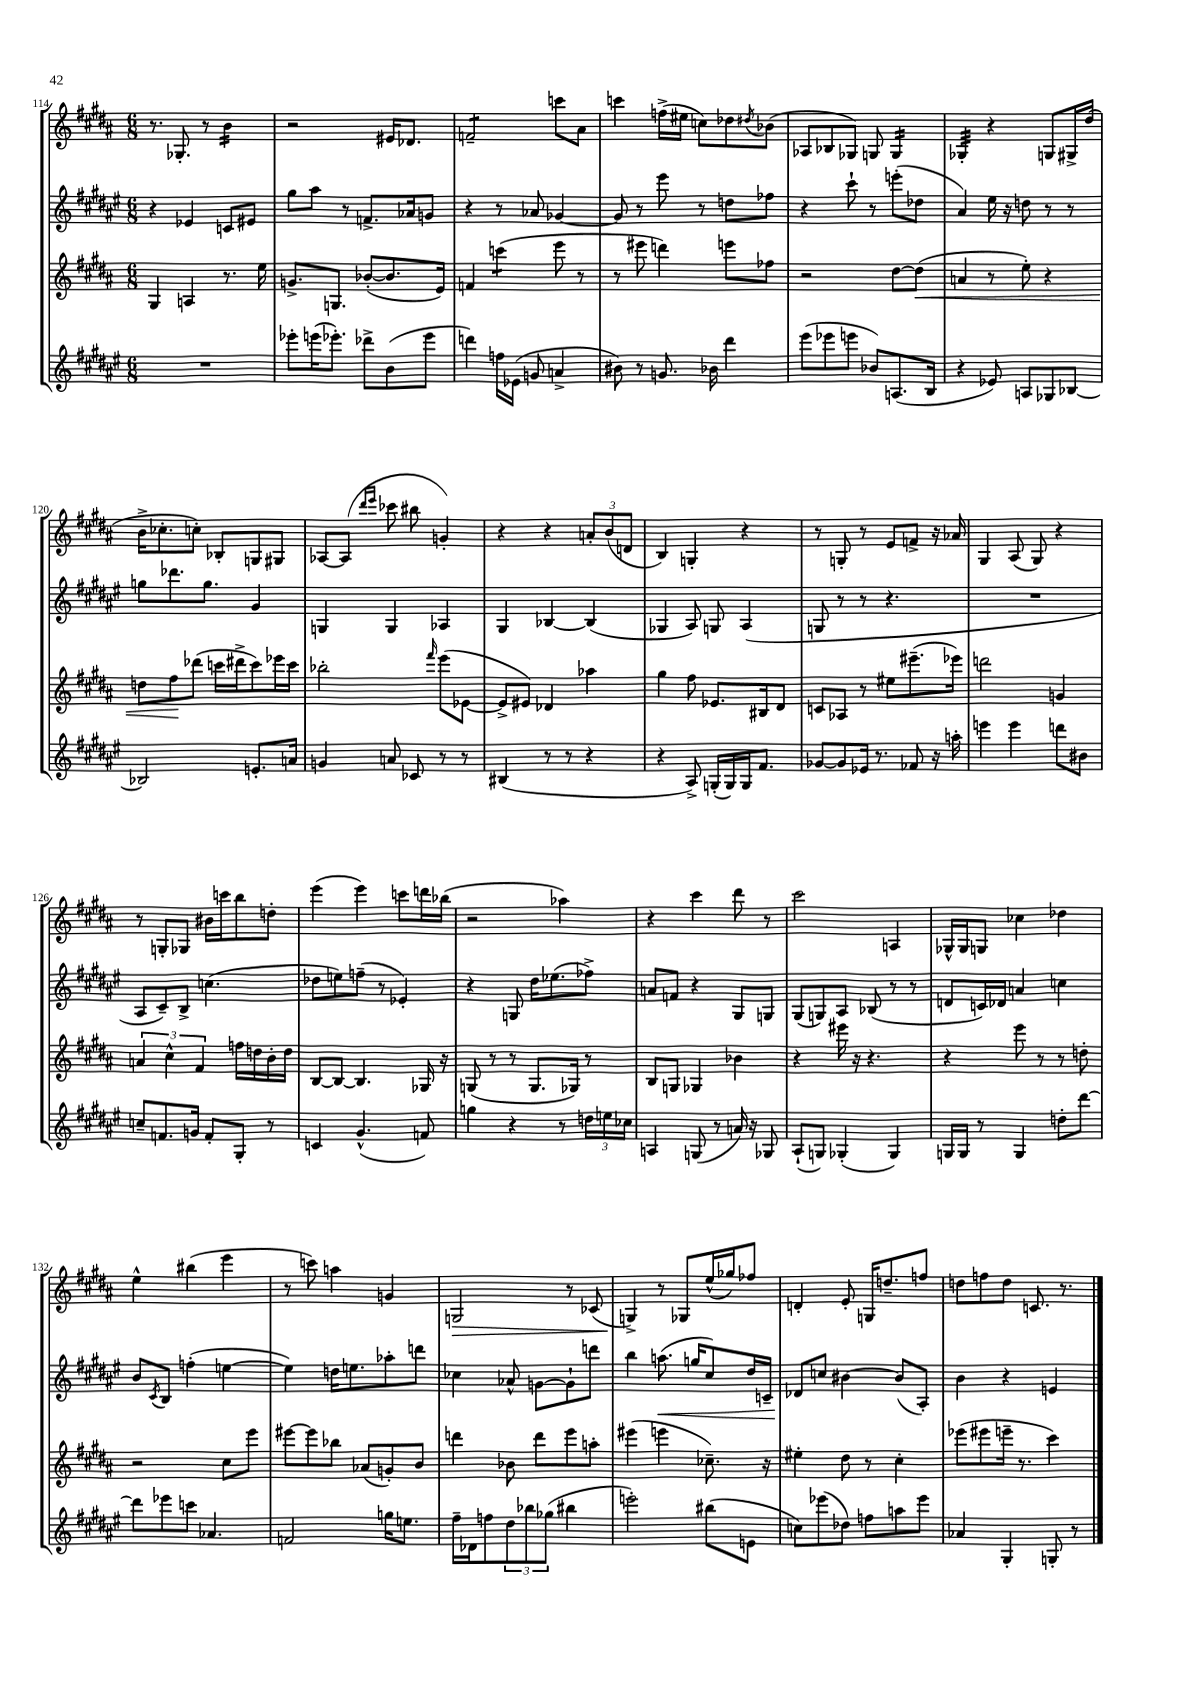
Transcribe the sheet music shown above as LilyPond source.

<<
\new StaffGroup <<
\new Staff = "s0" {
    \clef treble \key b \major \numericTimeSignature \time 6/8
    r8. ges8.-. r8 b'4:16 |
    r2 eis'16 des'8. |
    f'2:8-- c'''8 ais'8 |
    c'''4 f''16->( eis''16 c''8) des''8 \acciaccatura { dis''8 } bes'8( |
    aes8 bes8 ges8) g8 g4:16 |
    ges4:32-. r4 g8 gis16-> dis''16( |
    b'16-> ces''8.-. c''8-.) bes8-. g8 gis8 |
    aes8~ aes8( \grace { dis'''16 e'''16 } ces'''8 bis''8 g'4-.) |
    r4 r4 \tuplet 3/2 { a'8-. b'8( d'8 } |
    b4) g4-. r4 |
    r8 g8-. r8 e'8 f'8-> r16 aes'16 |
    gis4 ais8( gis8) r4 |
    r8 g8-. ges8 bis'16 c'''16 b''8 d''8-. |
    e'''4( e'''4) c'''8 d'''16 bes''16( |
    r2 aes''4) |
    r4 cis'''4 dis'''8 r8 |
    cis'''2 a4 |
    ges16-^ ges16 g8 ces''4 des''4 |
    e''4-^ bis''4( e'''4 |
    r8 c'''8) a''4 g'4 |
    g2\> r8 ces'8( |
    g4->\!) r8 ges8 e''16-^( ges''16) fes''8 |
    d'4-. e'8-. g16 d''8.-- f''8 |
    d''8 f''8 d''8 c'8. r8. \bar "|." |
}
\new Staff = "s1" {
    \clef treble \key fis \major \numericTimeSignature \time 6/8
    r4 ees'4 c'8 eis'8 |
    gis''8 ais''8 r8 f'8.-> aes'16 g'8 |
    r4 r8 aes'8 ges'4~ |
    ges'8 r8 eis'''8 r8 d''8 fes''8 |
    r4 cis'''8-! r8 e'''8-.( des''8 |
    ais'4) eis''16 r16 d''8 r8 r8 |
    g''8 des'''8. g''8. gis'4 |
    g4 g4 aes4 |
    gis4 bes4~ bes4( |
    ges4 ais8) g8 ais4( |
    g8 r8 r8 r4. |
    R2. |
    ais8 cis'8--) b8-> c''4.( |
    des''8 e''8) f''8--( r8 ees'4-.) |
    r4 g8 dis''16 ees''8.( fes''8->) |
    a'8 f'8 r4 gis8 g8 |
    gis8( g8) ais8 bes8( r8 r8 |
    d'8 c'16) des'16 a'4 c''4 |
    b'8 \acciaccatura { cis'8 } b8 f''4-.( e''4~ |
    e''4) d''16 e''8. aes''8-. d'''8 |
    ces''4 aes'8-^ g'8~ g'8-! d'''8 |
    b''4 a''8.\<( g''16 cis''8) dis''16 c'16-- |
    des'8\! c''8 bis'4~ bis'8( ais8-.) |
    b'4 r4 e'4 \bar "|." |
}
\new Staff = "s2" {
    \clef treble \key b \major \numericTimeSignature \time 6/8
    gis4 a4 r8. e''16 |
    g'8.-> g8. bes'8~-.( bes'8. e'16) |
    f'4 c'''4:8( e'''8 r8 |
    r8 eis'''8 d'''4) e'''8 fes''8 |
    r2 dis''8~ dis''8\<( |
    a'4 r8 e''8-.) r4 |
    d''8 fis''8\! des'''8( c'''16 dis'''16-> c'''8) ees'''16 c'''16 |
    bes''2-. \grace { fis'''16 } e'''8( ees'8~ |
    ees'8-> eis'8) des'4 aes''4 |
    gis''4 fis''8 ees'8. bis16 dis'8 |
    c'8 aes8 r8 eis''8 eis'''8.--( ees'''16) |
    d'''2 g'4 |
    \tuplet 3/2 { a'4 cis''4-^ fis'4 } f''16 d''16 b'16-. d''16 |
    b8~ b8~ b4. ges16 r16 |
    g8( r8 r8 g8. ges16) r8 |
    b8 g8 ges4 bes'4 |
    r4 eis'''16 r16 r4. |
    r4 e'''8 r8 r8 d''8-. |
    r2 cis''8 e'''8 |
    eis'''8~ eis'''8 bes''8 aes'8( g'8-.) b'8 |
    d'''4 bes'8 d'''8 e'''8 a''8-. |
    eis'''4( e'''4 ces''8.--) r16 |
    eis''4-. dis''8 r8 cis''4-. |
    ees'''8( eis'''8 e'''16-- r8. cis'''4) \bar "|." |
}
\new Staff = "s3" {
    \clef treble \key fis \major \numericTimeSignature \time 6/8
    R2. |
    ees'''8-. e'''16( ees'''8.-.) des'''8-> b'8( ees'''8 |
    d'''4) f''16 ees'16( g'8 a'4-> |
    bis'8) r8 g'8. bes'16 dis'''4 |
    eis'''8( ees'''8 e'''8 bes'8) a8.( b16 |
    r4 ees'8) a8 ges8 bes8~ |
    bes2 e'8.-. a'16 |
    g'4 a'8 ces'8 r8 r8 |
    bis4( r8 r8 r4 |
    r4 ais8->) g16-.( g16) g16 fis'8. |
    ges'8~ ges'8 ees'16 r8. fes'8 r16 a''16-. |
    e'''4 e'''4 d'''8 bis'8 |
    c''8-- f'8. g'16 f'8-. gis8-. r8 |
    c'4 gis'4.-^( f'8) |
    g''4 r4 r8 \tuplet 3/2 { d''16 e''16 ces''16 } |
    a4 g8( r8 a'16) r16 ges8 |
    ais8-!( g8) ges4-.( ges4) |
    g16 g16 r8 g4 d''8-. dis'''8~ |
    dis'''8 ees'''8 c'''8 aes'4. |
    f'2 g''16 e''8. |
    fis''16-- des'16 f''8 \tuplet 3/2 { dis''8 bes''8 ges''8( } bis''4 |
    e'''2-.) bis''8( e'8 |
    c''8) ees'''8( des''8) f''8 a''8 ees'''8 |
    aes'4 gis4-. g8-. r8 \bar "|." |
}
>>
>>
\layout { \context { \Score currentBarNumber = #114 } }
